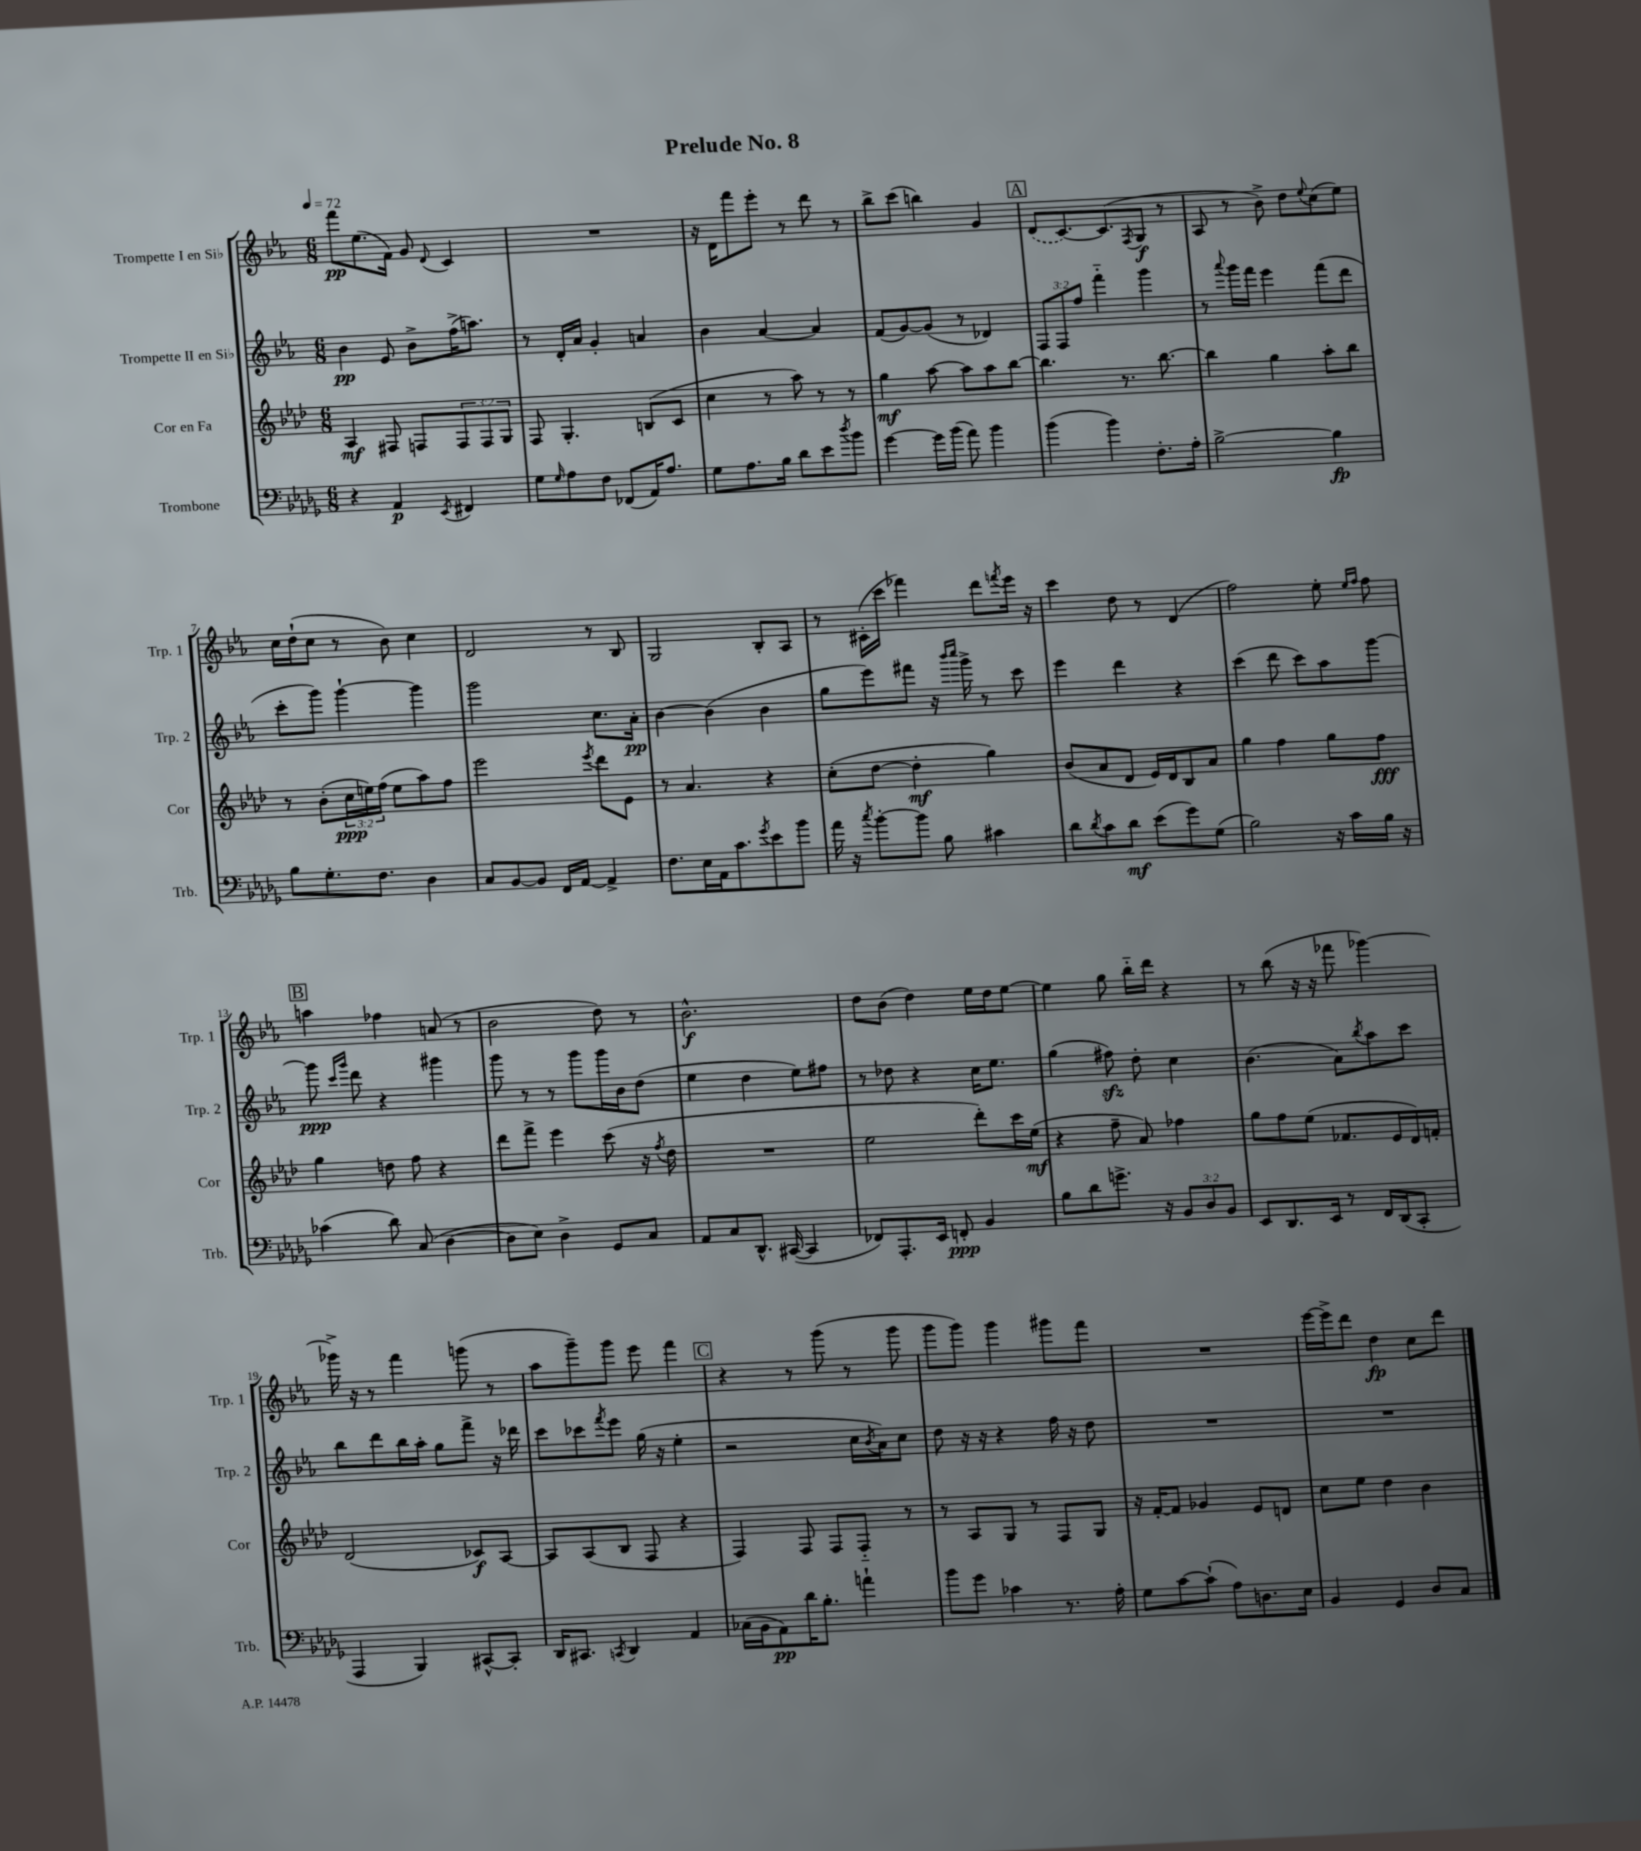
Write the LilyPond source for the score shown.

\header { title = "Prelude No. 8" }
<<
\new StaffGroup <<
\new Staff = "s0" \with { instrumentName = "Trompette I en Sib" shortInstrumentName = "Trp. 1" } {
    \clef treble \key ees \major \numericTimeSignature \time 6/8 \tempo 4 = 72
    f'''8\pp ees''8.( f'16) g'8 \appoggiatura { d'8 } c'4 |
    R2. |
    r16 d'16 f'''8 ees'''8-. r8 d'''8 r8 |
    bes''8-> c'''8( b''4) g'4 |
    \mark \markup { \box "A" } \once \slurDashed d'8( c'8.~) c'8.( \acciaccatura { f8 } g8\f r8 |
    aes8 r8 bes'8->) d''8 \appoggiatura { ees''8 } c''8( ees''8) |
    c''16 d''16-!( c''8 r8 bes'8) c''4 |
    d'2 r8 bes8 |
    g2 bes8-. aes8 |
    r8 cis'16-.( c'''16 fes'''4) d'''8 \acciaccatura { f'''8 } ees'''16 r16 |
    c'''4 d''8 r8 d'4( |
    f''2) ees''8-. \grace { ees''16 f''16 } f''8 |
    \mark \markup { \box "B" } a''4 fes''4 a'8( r8 |
    bes'2 d''8) r8 |
    bes'2.-^\f |
    d''8 bes'8( d''4) ees''16 d''16 ees''8~ |
    ees''4 g''8 bes''16-_ d'''16 r4 |
    r8 bes''8( r16 r16 fes'''8 ges'''4~) |
    ges'''16-> r16 r8 f'''4 g'''8( r8 |
    aes''8 g'''8--) g'''8 ees'''8 f'''4 |
    \mark \markup { \box "C" } r4 r8 g'''8( r8 g'''8 |
    g'''8 g'''8) g'''4 gis'''8 f'''8 |
    R2. |
    ees'''16~ ees'''16-> d'''8 d''4\fp c''8 d'''8 \bar "|." |
}
\new Staff = "s1" \with { instrumentName = "Trompette II en Sib" shortInstrumentName = "Trp. 2" } {
    \clef treble \key ees \major \numericTimeSignature \time 6/8 \override Staff.TupletNumber.text = #tuplet-number::calc-fraction-text
    bes'4\pp ees'8 bes'8-> f''16->( a''8.) |
    r8 d'16-. aes'16 g'4-. a'4 |
    bes'4 aes'4~ aes'4 |
    f'8( g'8~) g'8( r8 des'4) |
    \mark \markup { \box "A" } \tuplet 3/2 { f8 f8 f''8 } f'''4-_ g'''4 |
    r8 \appoggiatura { aes'''8 } g'''16 f'''16 ees'''4 f'''8( d'''8 |
    c'''8-. g'''8) g'''4~-! g'''4 |
    g'''2 c''8. aes'16-.\pp |
    bes'4~ bes'4( bes'4 |
    g''8 ees'''8) fis'''8 r16 \grace { bes'''16 c''''16 } g'''16-> r8 c'''8 |
    ees'''4 d'''4 r4 |
    c'''4( d'''8 c'''8) aes''8 g'''8~ |
    \mark \markup { \box "B" } g'''8\ppp \grace { c'''16 g'''16 } d'''8 r4 gis'''4 |
    g'''8 r8 r8 g'''8 g'''16 bes'16 d''8( |
    ees''4 d''4 ees''8) fis''8 |
    r8 des''8 r4 c''16 ees''8. |
    g''4( fis''8\sfz) d''8-. c''4 |
    bes'4.( aes'8) \acciaccatura { bes''8 } aes''8 c'''8 |
    bes''8 d'''8 bes''16 aes''16-. g''8 f'''8-> r16 des'''16 |
    c'''8 ces'''8 \acciaccatura { f'''8 } ees'''8 g''16( r16 ees''4-. |
    \mark \markup { \box "C" } r2 c''16 \acciaccatura { bes'8 } aes'16) c''8 |
    d''8 r16 r16 r4 f''16 r16 d''8 |
    R2. |
    R2. \bar "|." |
}
\new Staff = "s2" \with { instrumentName = "Cor en Fa" shortInstrumentName = "Cor" } {
    \clef treble \key aes \major \numericTimeSignature \time 6/8 \override Staff.TupletNumber.text = #tuplet-number::calc-fraction-text
    aes4\mf fis8 f8 \tuplet 3/2 { f8 f8 g8 } |
    f8 g4.-. b8( c'8 |
    c''4 r8 aes''8) r8 r8 |
    g''4\mf aes''8~ aes''8 aes''8 bes''8~ |
    \mark \markup { \box "A" } bes''4. r8. bes''8.~ |
    bes''4 g''4 aes''8-. bes''8 |
    r8 bes'8-.( \tuplet 3/2 { c''16\ppp e''16) f''16( } e''8 aes''8) f''8 |
    ees'''2 \acciaccatura { ees'''8 } des'''8 ees'8 |
    r8 aes'4. r4 |
    c''8-.( des''8~ des''4-.\mf g''4) |
    bes'8( aes'8 des'8 ees'16) des'16 bes8 aes'8 |
    g''4 f''4 g''8 f''8\fff |
    \mark \markup { \box "B" } g''4 d''8 f''8 r4 |
    des'''8 f'''8-> ees'''4 c'''8( r16 \acciaccatura { f''8 } des''16 |
    R2. |
    ees''2 des'''8-.) c'''16 ees''16\mf( |
    r4 f''8-- aes'8) fes''4 |
    g''8 f''8 ees''8( fes'8. ees'16 des'16) f'16-. |
    des'2( ces'8\f) aes8~ |
    aes8 aes8( bes8 f8 r4 |
    \mark \markup { \box "C" } f4) f8 f8 f8-_ r8 |
    r8 aes8 g8 r8 f8 g8 |
    r16 f'16~-. f'8 ges'4 ees'8 d'8 |
    c''8 ees''8 des''4 bes'4 \bar "|." |
}
\new Staff = "s3" \with { instrumentName = "Trombone" shortInstrumentName = "Trb." } {
    \clef bass \key des \major \numericTimeSignature \time 6/8 \override Staff.TupletNumber.text = #tuplet-number::calc-fraction-text
    r4 aes,4\p \acciaccatura { ees,8 } fis,4 |
    ges8 \grace { ges16 } aes8 f8 fes,8( aes,16) aes8. |
    ges8 aes8. bes16 des'8 ees'8 \acciaccatura { des''8 } bes'8 |
    ges'4~ ges'16 bes'16( aes'8) bes'4 |
    \mark \markup { \box "A" } bes'4( bes'4) f8.-. aes16-. |
    bes2~-> bes4\fp |
    bes8 ges8.-. f8. des4 |
    c8 bes,8~ bes,8 f,16 aes,16~ aes,4-> |
    f8. ees16 aes,16 c'8. \acciaccatura { ges'8 } ees'8 bes'8 |
    aes'16 r16 \acciaccatura { c''8 } bes'8~-. bes'8 bes8 cis'4 |
    des'8 \acciaccatura { des'8 } c'8 des'8\mf ees'8( ges'8) ges8( |
    bes2) r16 c'16 bes16 r16 |
    \mark \markup { \box "B" } ces'4( des'8) c8( des4~ |
    des8 ees8) des4-> ges,8 c8 |
    aes,8 c8 des,8.-^ cis,16~( cis,4 |
    fes,8) aes,,8.-. ees,16 f,8-.\ppp bes,4 |
    bes8 des'8 g'8.-> r16 \tuplet 3/2 { bes,8 des8 bes,8 } |
    ees,8 des,8. ees,16 r8 f,16 des,16( c,8-. |
    aes,,4 bes,,4) cis,8~-^ cis,8-. |
    des,16 cis,8. \acciaccatura { c,8 } des,4 aes,4 |
    \mark \markup { \box "C" } ces16( bes,16 aes,8\pp) des'16 bes8.-. a'4-! |
    bes'8 ges'8 ces'4 r8. aes16-. |
    ges8 c'8~ c'8-!( aes8) d8. ees16 |
    bes,4 ges,4 des8 c8 \bar "|." |
}
>>
>>
